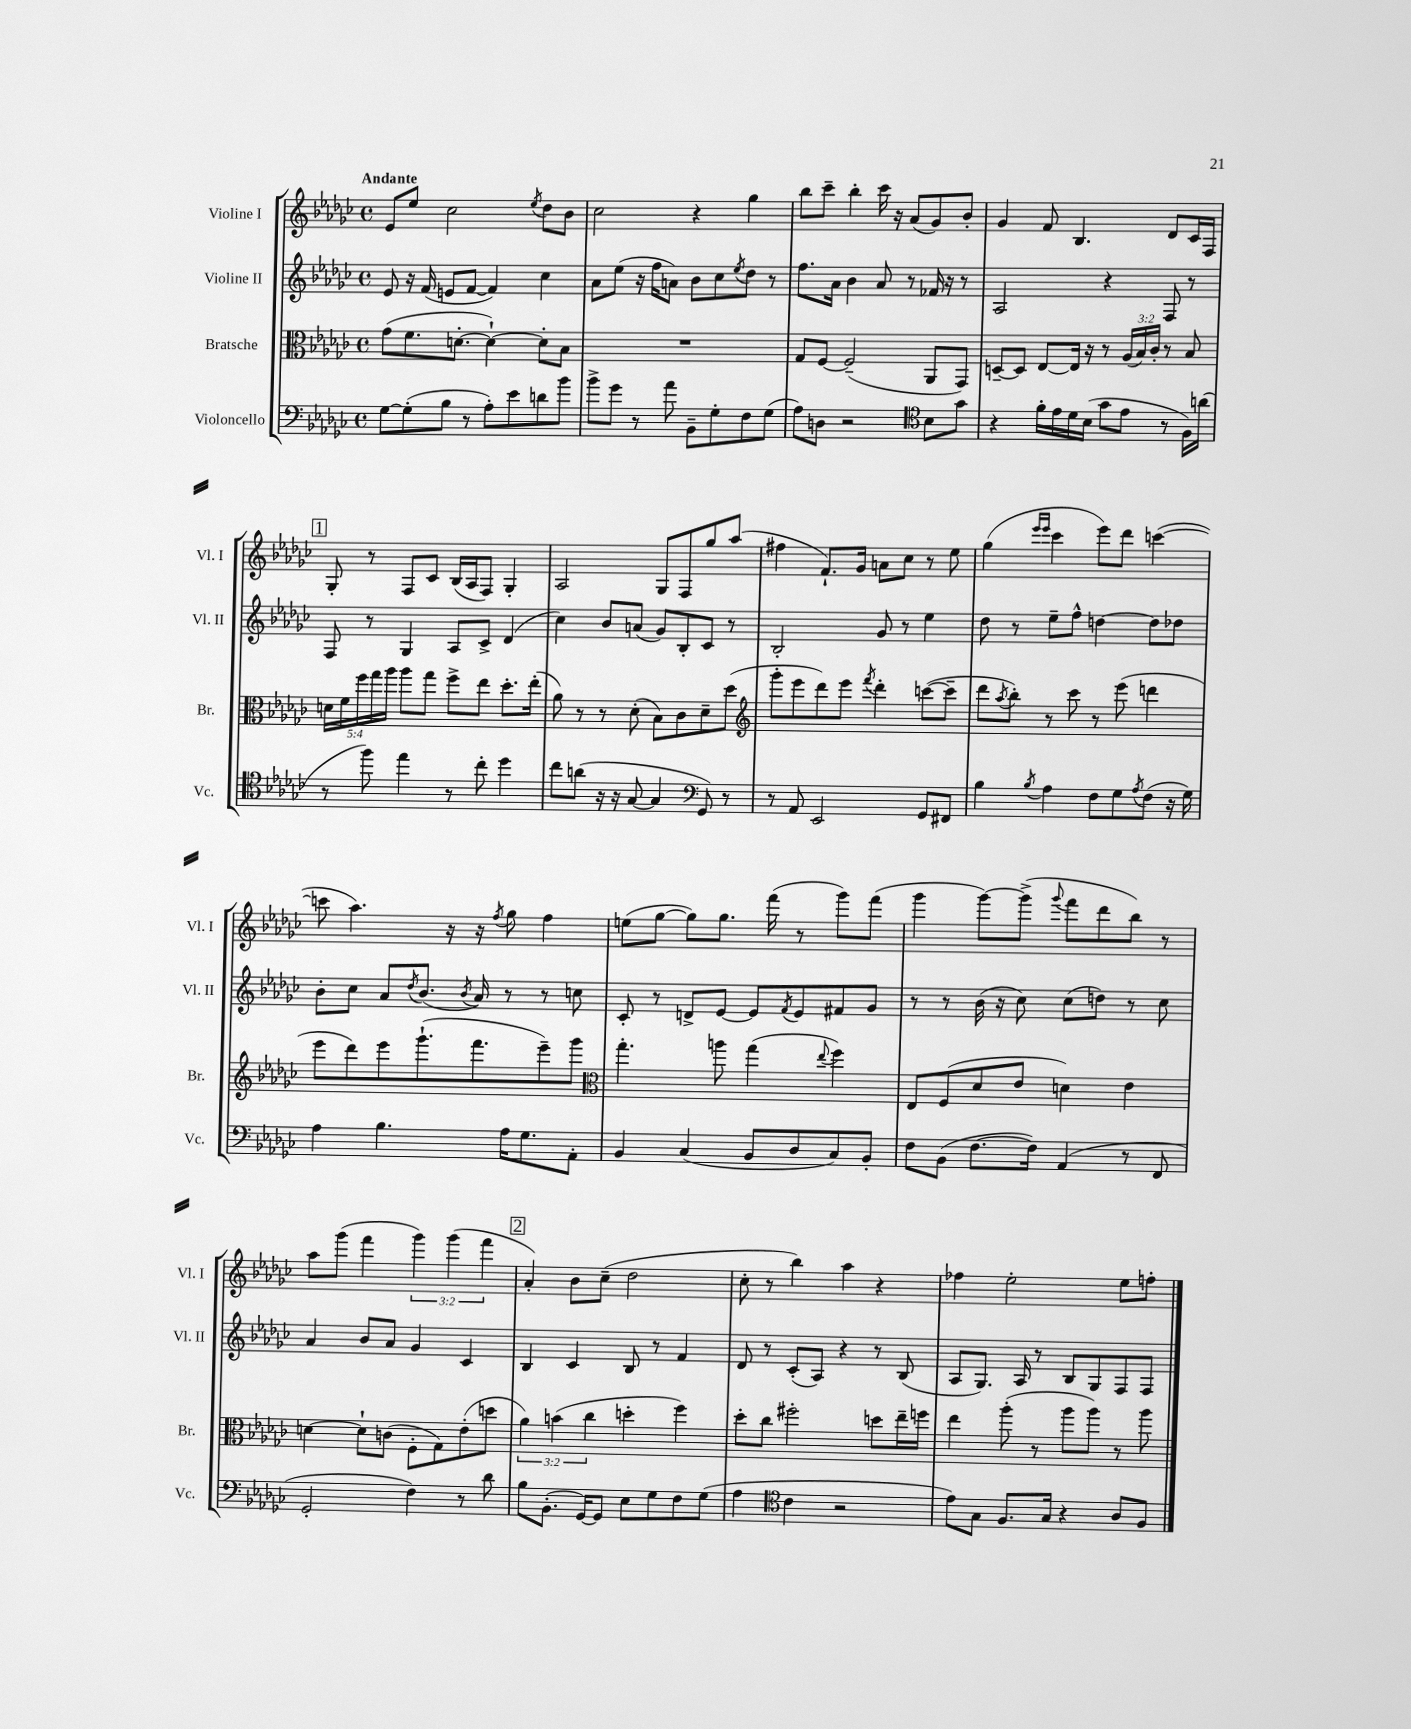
<<
\new StaffGroup <<
\new Staff = "s0" \with { instrumentName = "Violine I" shortInstrumentName = "Vl. I" } {
    \clef treble \key ges \major \defaultTimeSignature \time 4/4 \override Staff.TupletNumber.text = #tuplet-number::calc-fraction-text \tempo "Andante"
    ees'8 ees''8 ces''2 \acciaccatura { ees''8 } des''8 bes'8 |
    ces''2 r4 ges''4 |
    bes''8 ces'''8-- bes''4-. ces'''16 r16 aes'8( ges'8) bes'8-. |
    ges'4 f'8 bes4. des'8 ces'16 f16 |
    \mark \markup { \box "1" } ges8-. r8 f8 ces'8 bes16( aes16 f8) ges4-. |
    aes2 ges8 f8 ges''8 aes''8( |
    fis''4 f'8.-!) ges'16 a'8 ces''8 r8 ees''8 |
    ges''4( \grace { ees'''16 ees'''16 } ces'''4 ees'''8) des'''8 c'''4~( |
    c'''8 aes''4.) r16 r16 \acciaccatura { f''8 } ges''8 f''4 |
    e''8( ges''8~ ges''8) ges''8. f'''16( r8 ges'''8) f'''8( |
    ges'''4 ges'''8~) ges'''8->( \appoggiatura { ges'''8 } f'''8 des'''8 bes''8) r8 |
    aes''8 ges'''8( f'''4 \tuplet 3/2 { ges'''4) ges'''4( f'''4 } |
    \mark \markup { \box "2" } aes'4-.) bes'8 ces''8--( des''2 |
    ces''8-. r8 bes''4) aes''4 r4 |
    fes''4 ees''2-. ees''8 f''8-. \bar "|." |
}
\new Staff = "s1" \with { instrumentName = "Violine II" shortInstrumentName = "Vl. II" } {
    \clef treble \key ges \major \defaultTimeSignature \time 4/4
    ees'8 r16 f'16( e'8 f'8~ f'4) ces''4 |
    aes'8 ees''8( r16 f''16 a'8) bes'8 ces''8 \acciaccatura { ees''8 } des''8 r8 |
    f''8. aes'16 bes'4 aes'8 r8 fes'16 r16 r8 |
    aes2 r4 f8 r8 |
    \mark \markup { \box "1" } f8 r8 ges4 aes8 ces'8-> des'4( |
    ces''4) bes'8 a'8( ges'8) bes8-. ces'8 r8 |
    bes2-. ges'8 r8 ees''4 |
    des''8 r8 ees''8-- f''8-^ d''4~ d''8 des''8 |
    bes'8-. ces''8 aes'8 \acciaccatura { des''8 } bes'8.( \acciaccatura { bes'8 } aes'16) r8 r8 c''8 |
    ces'8-. r8 d'8-> ees'8~ ees'8 \acciaccatura { f'8 } ees'8 fis'8 ges'8 |
    r8 r8 bes'16( r16 ces''8) ces''8( d''8) r8 ces''8 |
    aes'4 bes'8 aes'8 ges'4 ces'4 |
    \mark \markup { \box "2" } bes4 ces'4 bes8 r8 f'4 |
    des'8 r8 ces'8-.( aes8) r4 r8 bes8( |
    aes8 ges8.) aes16 r8 bes8 ges8 f8 f8 \bar "|." |
}
\new Staff = "s2" \with { instrumentName = "Bratsche" shortInstrumentName = "Br." } {
    \clef alto \key ges \major \defaultTimeSignature \time 4/4 \override Staff.TupletNumber.text = #tuplet-number::calc-fraction-text
    ges'8( f'8. d'8.~-. d'4~-!) d'8-. bes8 |
    R1 |
    ges8 f8~ f2--( aes,8 ges,8) |
    d8~-- d8 ees8~ ees16 r16 r8 \tuplet 3/2 { aes16( bes16) ces'16-. } r8 bes8 |
    \mark \markup { \box "1" } \tuplet 5/4 { d'16 f'16 f''16 ges''16 aes''16 } aes''8 ges''8 f''8-> ees''8 des''8.-. ees''16-.( |
    aes'8) r8 r8 des'8-.( bes8) ces'8 des'8-- des''8( |
    \clef treble ges'''8-. ees'''8 des'''8) ees'''8 \acciaccatura { f'''8 } des'''4-. c'''8~( c'''8-- |
    des'''8 \acciaccatura { aes''8 } bes''8-.) r8 ces'''8 r8 ees'''8( d'''4 |
    ees'''8 des'''8) ees'''8 ges'''8.-!( f'''8. ees'''8--) ges'''8 |
    \clef alto ges''4.-. a''8 ges''4( \appoggiatura { ees''8 } f''4) |
    ees8 f8( des'8 ees'8 d'4) ees'4 |
    d'4~ d'8-! c'8( f8-. ges8) ees'8-.( d''8 |
    \mark \markup { \box "2" } \tuplet 3/2 { aes'4) b'4( ces''4 } d''4-. f''4) |
    des''8-. ces''8 fis''2-. d''8 ees''16-- f''16 |
    ees''4 aes''8-.( r8 aes''8 aes''8) r8 aes''8 \bar "|." |
}
\new Staff = "s3" \with { instrumentName = "Violoncello" shortInstrumentName = "Vc." } {
    \clef bass \key ges \major \defaultTimeSignature \time 4/4
    ges8~ ges8-.( bes8 r8 aes8-.) ees'8 d'8 bes'8 |
    bes'8-> ges'8 r8 aes'8 bes,8-- ges8-. f8 ges8( |
    aes8) d8 r2 \clef tenor bes8 ges'8 |
    r4 f'16-. ees'16 des'16 bes16( ges'8 ees'8 r8 f16) a'16( |
    \mark \markup { \box "1" } r8 f''8) ees''4 r8 ces''8-. des''4 |
    ces''8 a'8( r16 r16 ges8~ ges4 \clef bass ges,8) r8 |
    r8 aes,8 ees,2 ges,8 fis,8 |
    bes4 \acciaccatura { bes8 } aes4 f8 ges8 \acciaccatura { aes8 } f8( r16 ges16) |
    aes4 bes4. aes16 ges8. aes,8-. |
    bes,4 ces4( bes,8 des8 ces8) bes,8-. |
    f8 bes,8( f8.~ f16) aes,4( r8 f,8 |
    ges,2-. f4) r8 des'8 |
    \mark \markup { \box "2" } bes8 bes,8.-.( ges,16~) ges,8 ees8 ges8 f8 ges8( |
    aes4 \clef tenor ces'4 r2 |
    ees'8) ges8 f8. ges16 r4 aes8 f8 \bar "|." |
}
>>
>>
\layout { \context { \Score \remove "Bar_number_engraver" } }
